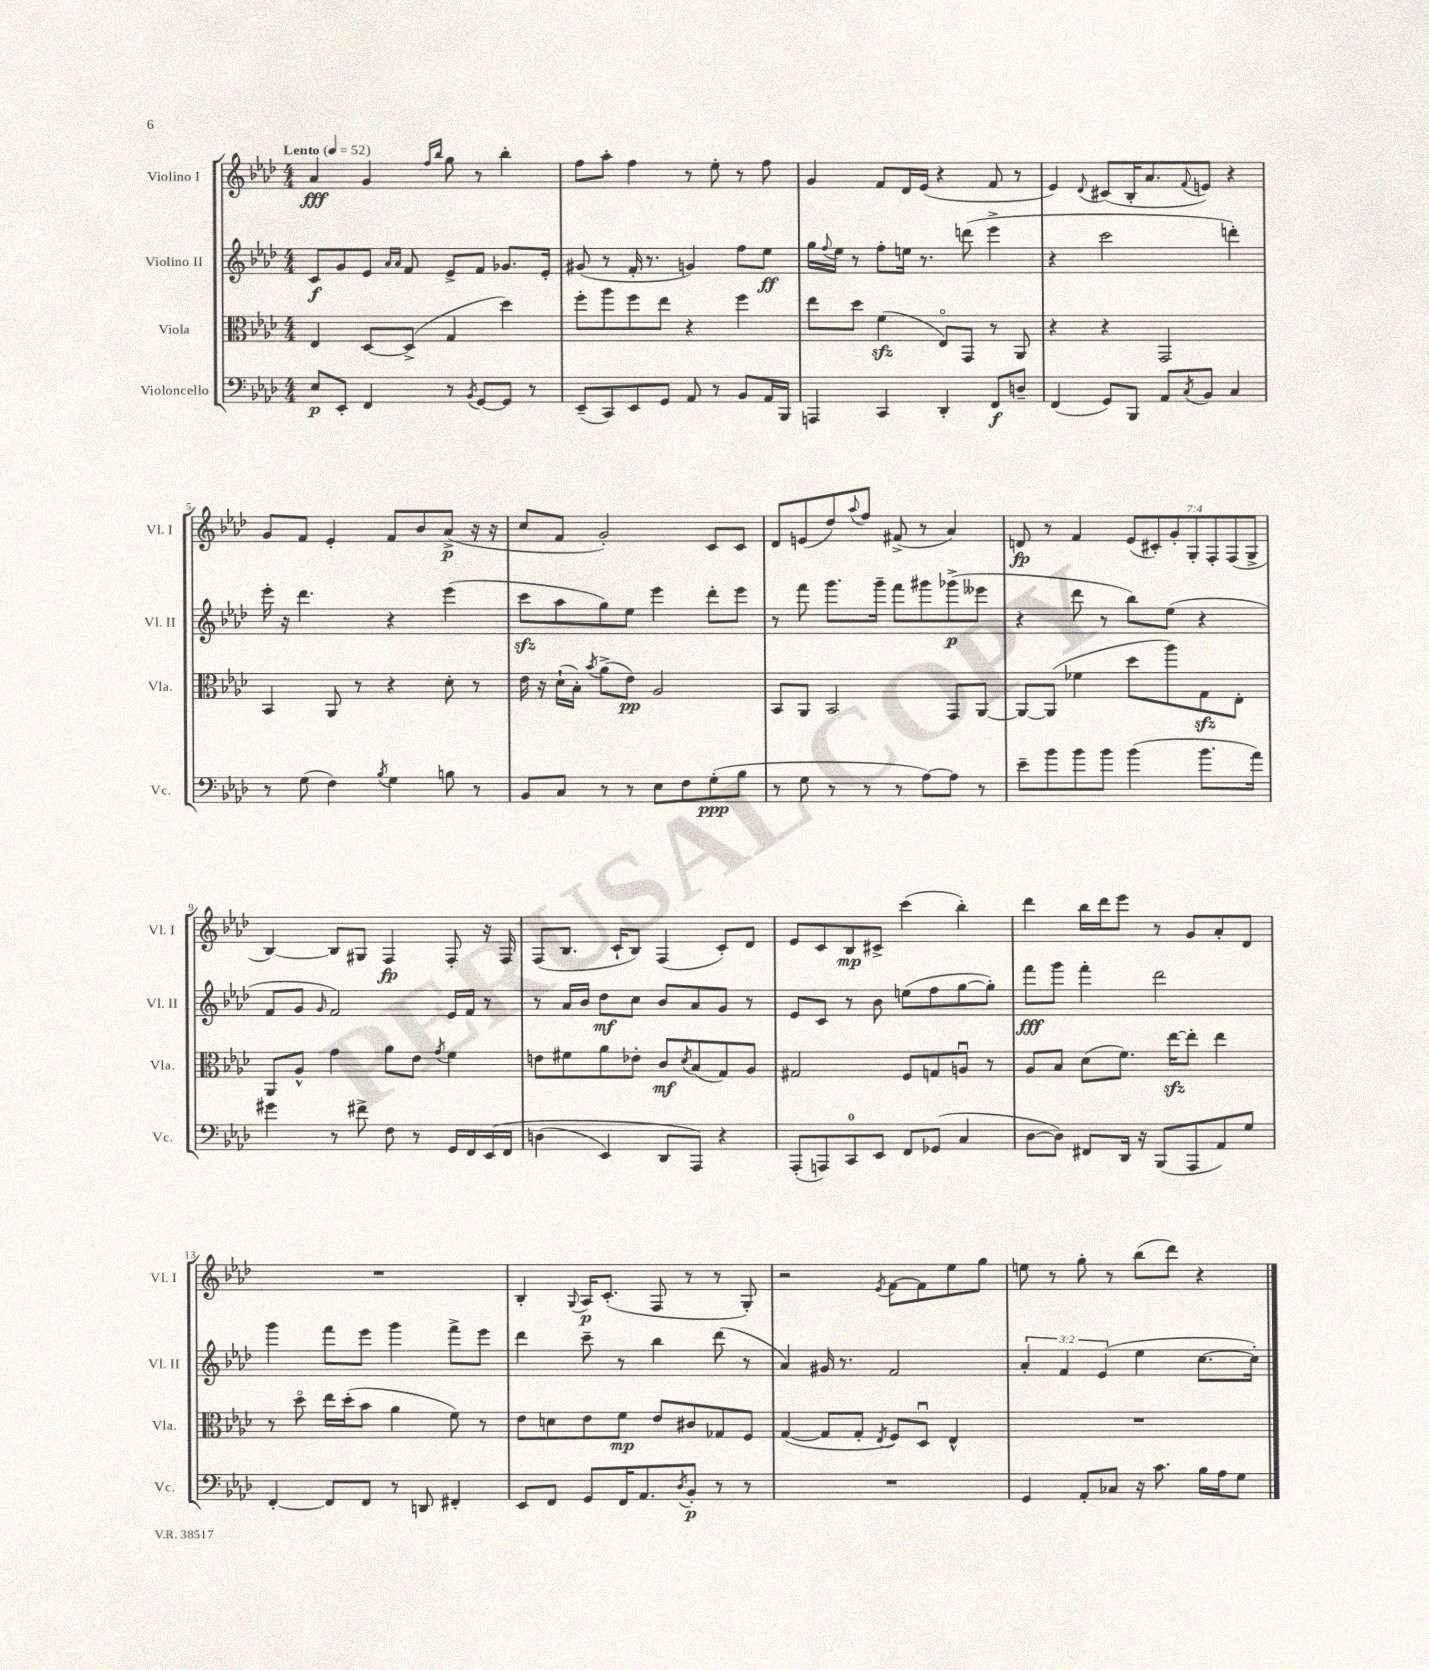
<<
\new StaffGroup <<
\new Staff = "s0" \with { instrumentName = "Violino I" shortInstrumentName = "Vl. I" } {
    \clef treble \key aes \major \numericTimeSignature \time 4/4 \override Staff.TupletNumber.text = #tuplet-number::calc-fraction-text \tempo "Lento" 4 = 52
    aes'4\fff g'4 \grace { f''16 bes''16 } g''8 r8 bes''4-. |
    f''8 aes''8-. f''4 r8 ees''8-. r8 f''8 |
    g'4 f'8 des'16 ees'16( r4 f'8 r8 |
    ees'4) \appoggiatura { des'8 } cis'8( bes16-. aes'8. \appoggiatura { f'8 } e'8) r4 |
    g'8 f'8 ees'4-. f'8 bes'8 aes'8->\p( r16 r16 |
    c''8 f'8 g'2-.) c'8 c'8 |
    des'8 e'8( des''8) \appoggiatura { aes''8 } f''8 fis'8->( r8 aes'4) |
    d'8\fp r8 f'4 \tuplet 7/4 { ees'8( cis'8-.) g'8-. g8-. f8-. f8( g8-> } |
    bes4~) bes8 gis8 f4\fp f8-. r16 f16 |
    f8( bes8. c'16-! bes8) f4( c'8-.) des'8 |
    ees'8 c'8 bes8\mp cis'8-> c'''4( bes''4-.) |
    des'''4 bes''16 des'''16 ees'''8 r8 g'8 aes'8-. des'8 |
    R1 |
    bes4-. \appoggiatura { g8 } aes16\p c'8.-.( f8 r8 r8 g8-.) |
    r2 \acciaccatura { ees'8 } f'8~ f'8 ees''8 g''8 |
    e''8 r8 g''8-. r8 bes''8( des'''8) r4 \bar "|." |
}
\new Staff = "s1" \with { instrumentName = "Violino II" shortInstrumentName = "Vl. II" } {
    \clef treble \key aes \major \numericTimeSignature \time 4/4 \override Staff.TupletNumber.text = #tuplet-number::calc-fraction-text
    c'8\f g'8 ees'8 \grace { aes'16 aes'16 } f'8 ees'8-> f'8 ges'8. ees'16-. |
    gis'8( r8 f'16-. r8. g'4) f''8 ees''8\ff |
    g''16 \appoggiatura { f''8 } ees''16 r8 f''8-. e''16 r8. d'''8( ees'''4-> |
    r4 c'''2 d'''4-.) |
    ees'''16-. r16 des'''4. r4 ees'''4( |
    c'''8\sfz aes''8 g''8) ees''8 ees'''4 des'''8-. ees'''8 |
    r8 f'''8 g'''8. g'''16-- f'''8 gis'''8 ges'''8->\p( eeses'''8 |
    r4 des'''8 r8 bes''8) ees''8( r4 |
    f'8 g'8 \grace { g'16 } f'2) ees'16 f'16 r8 |
    r8 aes'16 bes'16 des''8\mf c''8 bes'8 aes'8 g'8 r8 |
    ees'8 c'8 r8 bes'8 e''8( f''8 g''8~ g''8-.) |
    f'''8\fff g'''8 f'''4-. des'''2 |
    g'''4 f'''8 ees'''8 g'''4 f'''8-> ees'''8 |
    des'''4 c'''8-- r8 bes''4 des'''8( r8 |
    aes'4) gis'16 r8. f'2 |
    \tuplet 3/2 { aes'4-. f'4 ees'4( } ees''4 c''8.~ c''16-.) \bar "|." |
}
\new Staff = "s2" \with { instrumentName = "Viola" shortInstrumentName = "Vla." } {
    \clef alto \key aes \major \numericTimeSignature \time 4/4
    ees4 des8~ des8->( g4 des''4) |
    f''8-. aes''8 f''8 ees''8 r4 f''4 |
    ees''8 des''8 f'4\sfz( ees8\flageolet) g,8 r8 aes,8 |
    r4 r4 g,2 |
    bes,4 aes,8 r8 r4 des'8-. r8 |
    ees'16 r16 des'16-!( bes16-.) \acciaccatura { bes'8 } aes'8->( ees'8\pp) aes2 |
    bes,8 aes,8 bes,2 g,8 aes,8~ |
    aes,8~ aes,8( fes'4 des''8 aes''8) g8\sfz ees8-. |
    aes,8 aes8-^ g'4 aes'8 ees'8 \acciaccatura { g'8 } f'4 |
    e'8 fis'8 aes'8 ees'8-. c'8\mf \acciaccatura { des'8 } bes8( g8) aes8 |
    gis2 f8 g8 a8\downbow r8 |
    aes8 bes8 des'8( f'8.) ees''16~\sfz ees''8-. ees''4 |
    r8 des''8\flageolet ees''16 des''16-.( bes'8 aes'4 f'8) r8 |
    ees'8 d'8 ees'8 f'8\mp ees'8 cis'8 ges8 f8 |
    g4~( g8 g8-. \acciaccatura { ees8 } f8) des8\downbow ees4-^ |
    R1 \bar "|." |
}
\new Staff = "s3" \with { instrumentName = "Violoncello" shortInstrumentName = "Vc." } {
    \clef bass \key aes \major \numericTimeSignature \time 4/4
    ees8\p ees,8-. f,4 r8 \acciaccatura { bes,8 } g,8~ g,8 r8 |
    ees,8--( c,8) ees,8 g,8 aes,8 r8 bes,8 aes,16 bes,,16 |
    a,,4 c,4 des,4-. f,8\f d8-- |
    f,4( g,8) bes,,8 aes,8 \acciaccatura { c8 } bes,8 c4 |
    r8 g8( f4) \acciaccatura { bes8 } g4 b8 r8 |
    bes,8 c8 r8 r8 ees8 f8 g8-.\ppp( bes8 |
    r8 g8 r8 r8 r8 aes8~) aes8 r8 |
    ees'8-- bes'8 bes'8 bes'8 bes'4( bes'8. aes'16) |
    gis'4 r8 fis'8-> f8 r8 g,16 f,16 ees,16\( f,16 |
    d4( ees,4) des,8 aes,,8\) r4 |
    aes,,8-.( a,,8) c,8-0 ees,8 f,8 ges,8( c4 |
    des8~ des8) fis,8 des,16 r16 bes,,8( aes,,8 aes,8) g8 |
    f,4~-. f,8 f,8 r8 d,8 fis,4-. |
    ees,8 f,8 g,8 f,16 aes,8. \acciaccatura { des8 } bes,8-.\p r8 r8 |
    R1 |
    g,4 aes,8-. ces8 r16 c'8. bes16 aes16 g8 \bar "|." |
}
>>
>>
